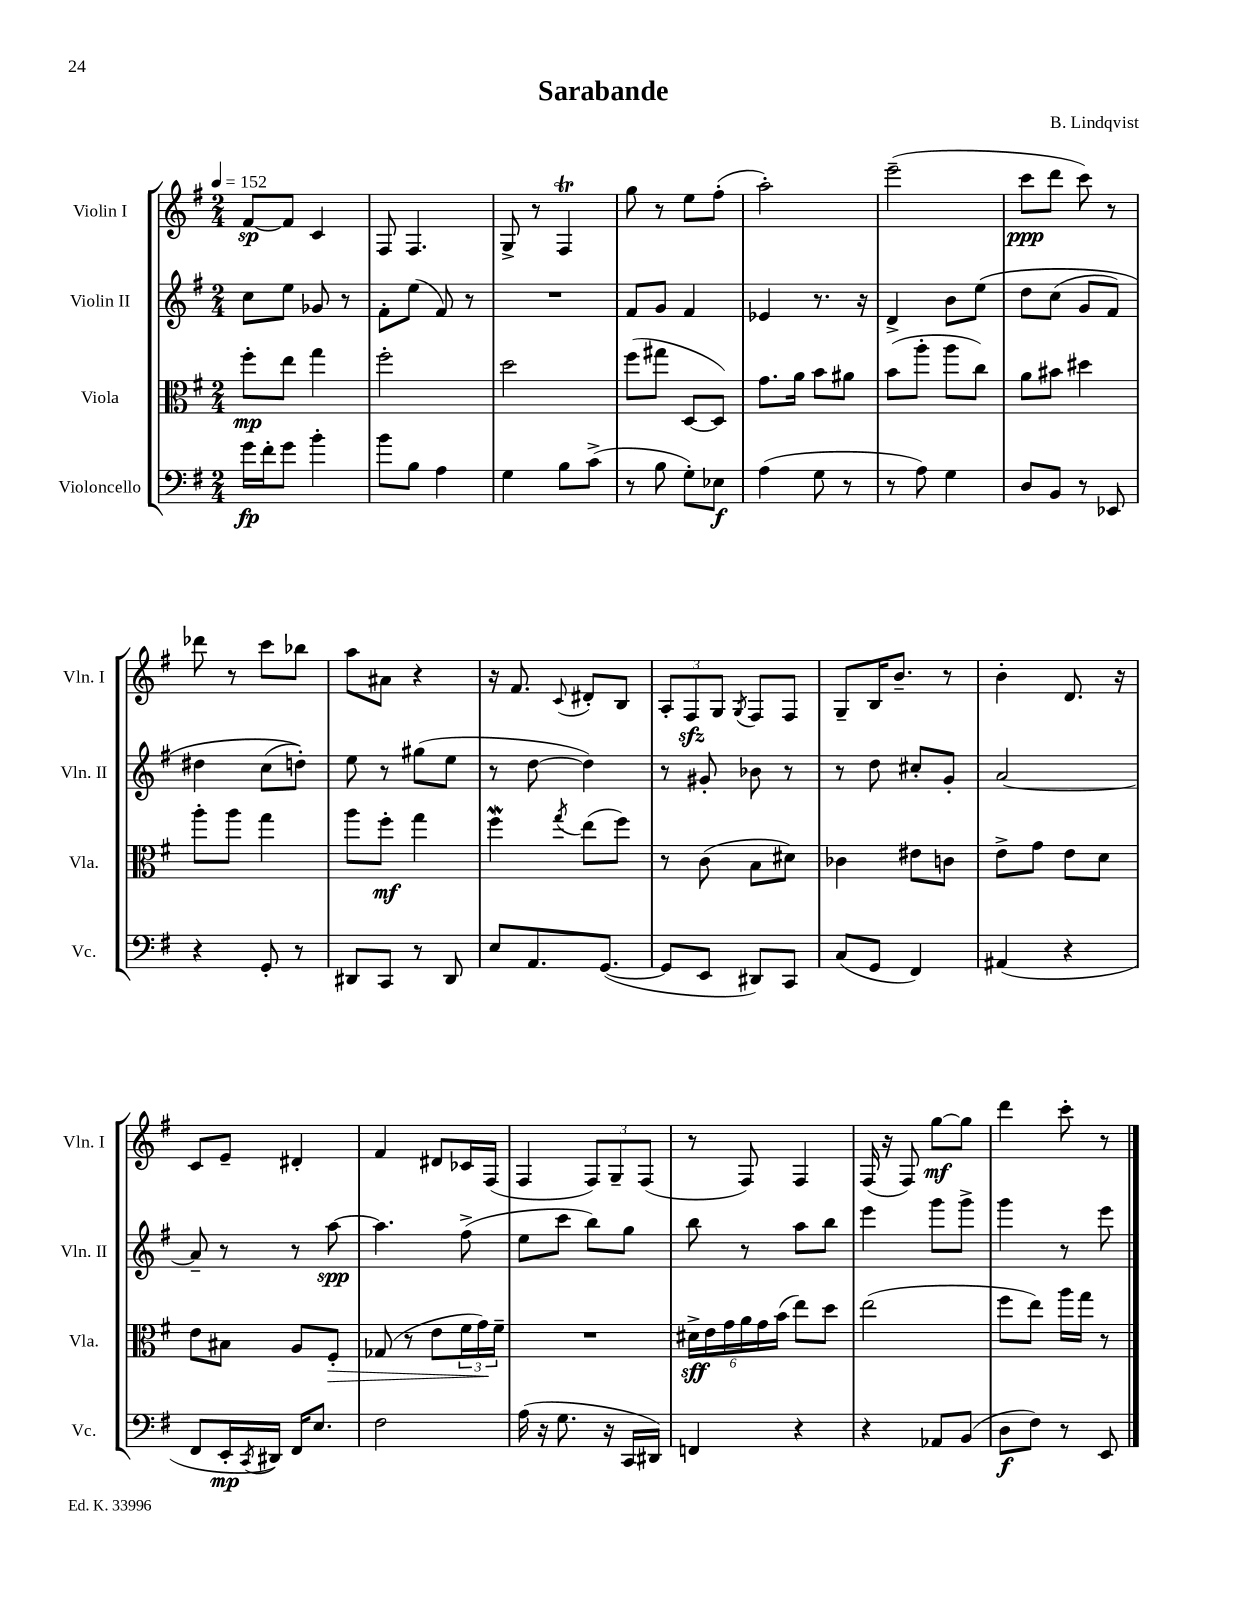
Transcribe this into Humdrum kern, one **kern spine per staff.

**kern	**kern	**kern	**kern
*staff4	*staff3	*staff2	*staff1
*clefF4	*clefC3	*clefG2	*clefG2
*k[f#]	*k[f#]	*k[f#]	*k[f#]
*M2/4	*M2/4	*M2/4	*M2/4
*MM152	*MM152	*MM152	*MM152
16g\LL	8ff#'\L	8cc\L	[8f#/L
16f#'\J	.	.	.
8g\J	8ee\J	8ee\J	8f#/]J
4b'\	4gg\	8g-/	4c/
.	.	8r	.
=	=	=	=
8b\L	2ff#'\	8f#'\L	8F#/
8B\J	.	(8ee\J	4.F#/
4A\	.	8f#/)	.
.	.	8r	.
=	=	=	=
4G\	2dd\	2r	8G^/
.	.	.	8r
8B\L	.	.	4F#/
(8c^\J	.	.	.
=	=	=	=
8r	(8ff#\L	8f#/L	8gg\
8B\	8gg#\J	8g/J	8r
8G'\L)	[8D/L	4f#/	8ee\L
8E-\J	8D/]J)	.	(8ff#'\J
=	=	=	=
(4A\	8.g\L	4e-/	2aa'\)
.	16a\Jk	.	.
8G\	8b\L	8.r	.
8r	8a#\J	.	.
.	.	16r	.
=	=	=	=
8r	(8b\L	4d^/	(2eee~\
8A\)	8aa'\J	.	.
4G\	8aa\L	8b\L	.
.	8cc\J)	&(8ee\J	.
=	=	=	=
8D/L	8a\L	8dd\L	8ccc\L
8BB/J	8b#\J	(8cc\J	8ddd\J
8r	4dd#\	8g/L	8ccc\)
8EE-/	.	8f#/J)	8r
=	=	=	=
4r	8aa'\L	4dd#\	8ddd-\
.	8aa\J	.	8r
8GG'/	4gg\	(8cc\L	8ccc\L
8r	.	8dd'\J)&)	8bb-\J
=	=	=	=
8DD#/L	8aa\L	8ee\	8aa\L
8CC/J	8ff#'\J	8r	8a#\J
8r	4gg\	(8gg#\L	4r
8DD#/	.	8ee\J	.
=	=	=	=
8E/L	4ff#\	8r	16r
.	.	.	8.f#/
8.AA/	.	[8dd\	.
.	8qgg/	.	8qqc/
.	(8ee\L	4dd\])	8d#'/L
([8.GG/J	.	.	.
.	8ff#\J)	.	8B/J
=	=	=	=
8GG/]L	8r	8r	12A'/L
.	.	.	12F#/
8EE/J	(8c\	8g#'/	.
.	.	.	12G/J
.	.	.	8qG/
8DD#/L)	8B\L	8b-\	8F#/L
8CC/J	8d#\J)	8r	8F#/J
=	=	=	=
(8C/L	4c-\	8r	8G~/L
8GG/J	.	8dd\	16B/K
.	.	.	8.b~/J
4FF#/)	8e#\L	8cc#'/L	.
.	8c\J	8g'/J	8r
=	=	=	=
(4AA#/	8e^\L	[2a/	4b'\
.	8g\J	.	.
4r	8e\L	.	8.d/
.	8d\J	.	.
.	.	.	16r
=	=	=	=
8FF#/L	8e\L	8a~/]	8c/L
16EE'/L	8B#\J	8r	8e~/J
8qCC/	.	.	.
16DD#/JJ)	.	.	.
16FF#/LK	8A/L	8r	4d#'/
8.E/J	.	.	.
.	8F#'/J	[8aa\	.
=	=	=	=
2F#\	(8G-/	4.aa\]	4f#/
.	8r	.	.
.	8e\L	.	8d#/L
.	24f#\L	(8ff#^\	16c-/L
.	24g\)	.	.
.	.	.	(16F#/JJ
.	24f#~\JJ	.	.
=	=	=	=
(16A\	2r	8ee\L	4F#/
16r	.	.	.
8.G\	.	8ccc\J	.
.	.	8bb\L)	12F#/L)
16r	.	.	.
.	.	.	12G~/
16CC/LL	.	8gg\J	.
.	.	.	(12F#/J
16DD#/JJ)	.	.	.
=	=	=	=
4FF/	24d#^\LL	8bb\	8r
.	24e\	.	.
.	24g\	.	.
.	24a\	8r	8F#/)
.	24g\	.	.
.	(24b\JJ	.	.
4r	8ee\L)	8aa\L	4F#/
.	8dd\J	8bb\J	.
=	=	=	=
4r	(2ee\	4eee\	(16F#/
.	.	.	16r
.	.	.	8F#/)
8AA-/L	.	8ggg\L	[8gg\L
(8BB/J	.	8ggg^\J	8gg\]J
=	=	=	=
8D\L	8ff#\L	4ggg\	4ddd\
8F#\J)	8ee\J)	.	.
8r	16aa\LL	8r	8ccc'\
.	16gg\JJ	.	.
8EE/	8r	8eee\	8r
==	==	==	==
*-	*-	*-	*-
